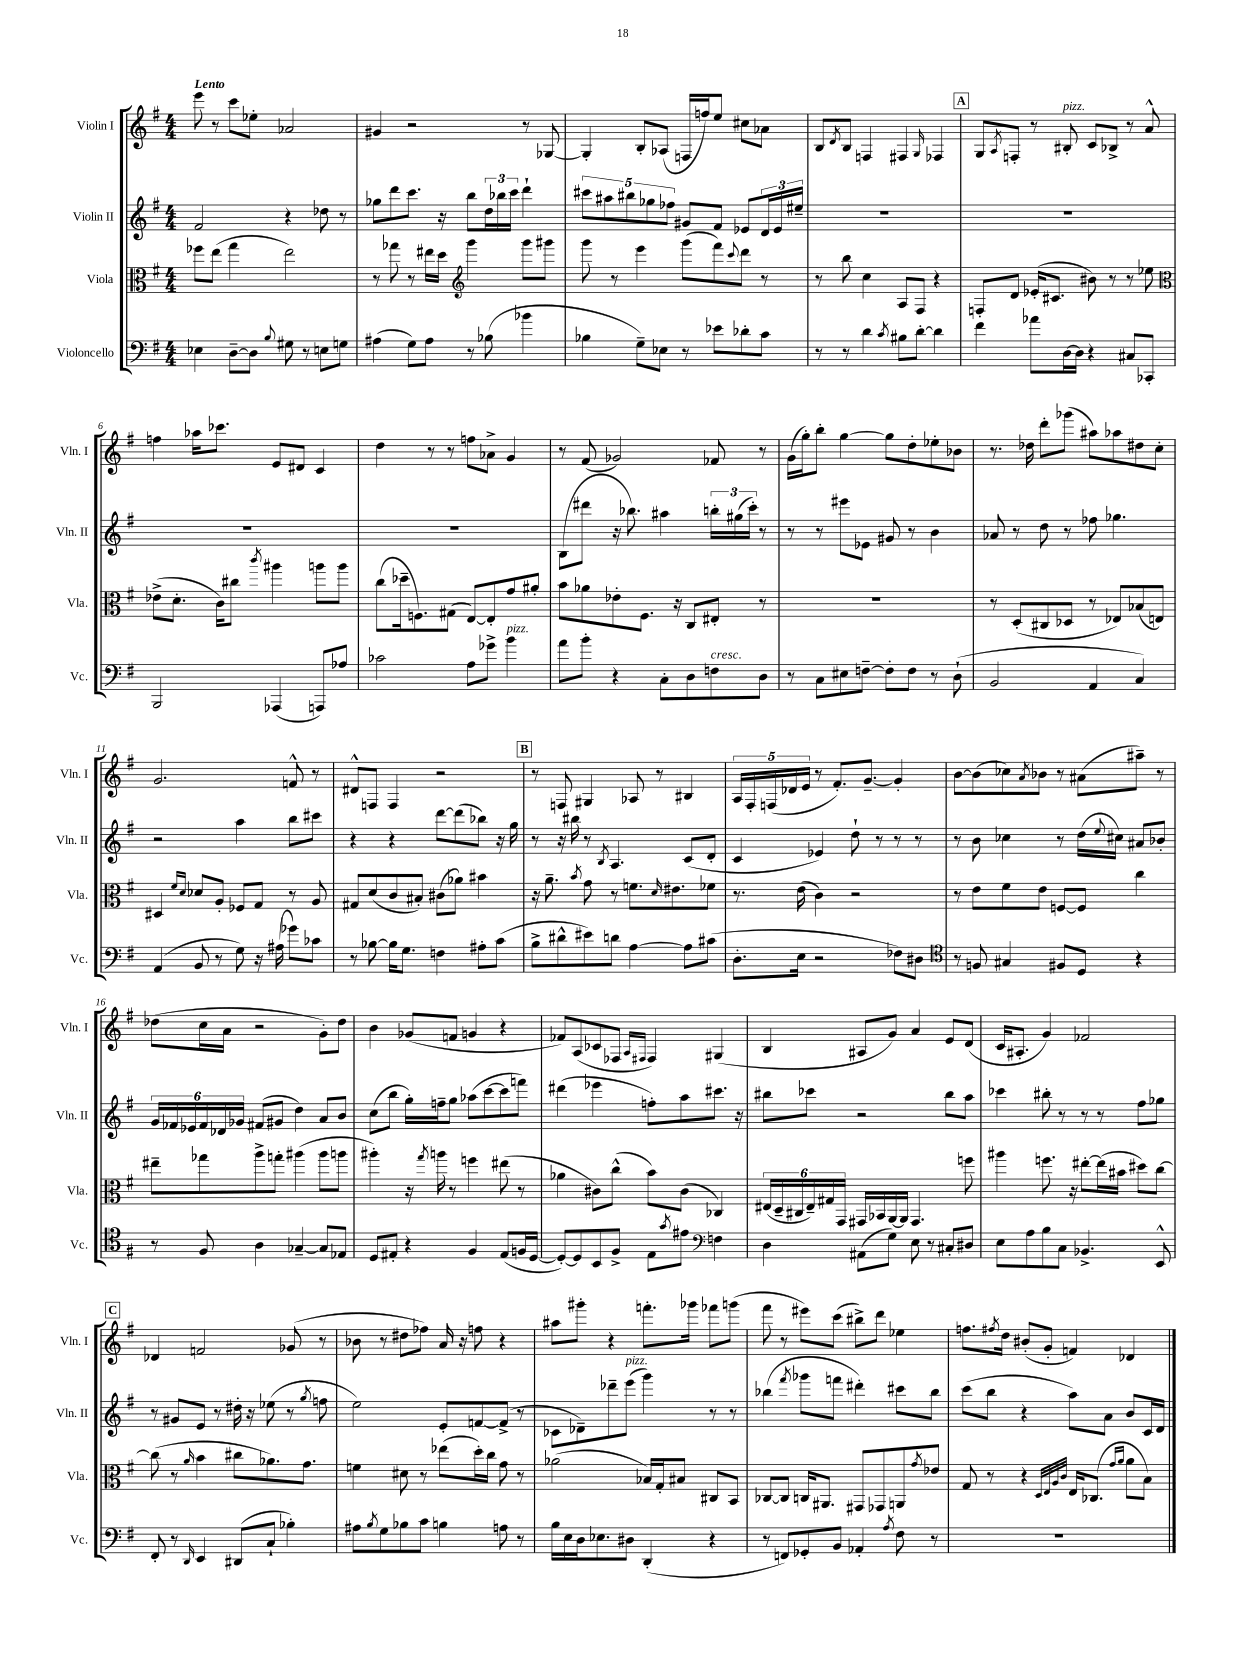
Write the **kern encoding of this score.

**kern	**kern	**kern	**kern
*staff4	*staff3	*staff2	*staff1
*clefF4	*clefC3	*clefG2	*clefG2
*k[f#]	*k[f#]	*k[f#]	*k[f#]
*M4/4	*M4/4	*M4/4	*M4/4
4E-	8ff-	2f#	8eee
.	(8ee	.	8r
[8D~	4gg	.	8ccc
8D]	.	.	8ee-'
8qqB	.	.	.
8G#	2ee)	4r	2a-
8r	.	.	.
8E	.	8dd-	.
8G	.	8r	.
=	=	=	=
(4A#	8r	8gg-	4g#
.	8gg-	8ddd	.
8G)	8r	8.ccc	2r
8A#	16ee#	.	.
.	16dd	16r	.
*	*clefG2	*	*
8r	4ggg	8bb	.
(8B-	.	24dd	.
.	.	24bb-	.
.	.	24ccc	.
4b-	8ggg	4ddd`	8r
.	8ggg#	.	[8G-
=	=	=	=
4B-	8ggg	10ccc#	4G-']
.	.	10aa#	.
.	8r	.	.
.	.	10bb#	.
8G~)	4eee	.	8B'
.	.	10gg-	.
8E-	.	.	(8A-
.	.	10ff-	.
8r	(8ggg	8g#	16F
.	.	.	16ff)
8e-	8fff#)	8f#	8ee
.	8qqccc	.	.
8d-'	8ddd	8e-	8cc#
8c	8r	24d	8a-
.	.	24e-	.
.	.	24ee#~	.
=	=	=	=
8r	8r	1r	8B
.	.	.	8qd
8r	8bb	.	8B
4d	4cc	.	4F
8qc	.	.	.
8B#	8A	.	4F#
[8d'	8F#	.	.
.	.	.	16qqG
4d]	4r	.	4F-
=	=	=	=
4f#	8F'	1r	8G
.	.	.	8qA
.	8d	.	8F'
8a-	(16e-'	.	8r
.	8.c#	.	.
[16D	.	.	8B#'
16D]	.	.	.
4r	8b#)	.	8c
.	8r	.	8B-^
8C#	8r	.	8r
8CC-'	8ee-	.	8a^^
=	=	=	=
*	*clefC3	*	*
2BBB	(8e-^	1r	4ff
.	8.d'	.	.
.	.	.	16aa-
.	16c)	.	8.ccc-
.	8cc#	.	.
.	8qccc	.	.
(4AAA-	4aa#	.	8e
.	.	.	8d#
8AAA)	8aa	.	4c
8A-	8aa	.	.
=	=	=	=
2c-	(8cc	1r	4dd
.	16dd-~	.	.
.	8.F)	.	.
.	.	.	8r
.	(8G#	.	8r
8A	[8E)	.	8ff
8g-^	8E']	.	8a-^
4b	8g	.	4g
.	8a#'	.	.
=	=	=	=
8a	8b	(8B	8r
8b'	8a-	8ddd#	(8f#
4r	8e-'	16r	2g-)
.	.	8.bb-)	.
.	8.F#	.	.
8C'	.	4aa#	.
.	16r	.	.
8D	8C	.	.
8F	8E#'	24bb'	8f-
.	.	(24gg#	.
.	.	24ccc')	.
8D	8r	8r	8r
=	=	=	=
8r	1r	8r	(16g
.	.	.	16gg')
8C	.	8r	8bb'
8E#	.	8eee#	[4gg
[8F~	.	8e-	.
8F']	.	8g#	8gg]
8F	.	8r	8dd'
8r	.	4b	8ee-'
(8D`	.	.	8b-
=	=	=	=
2BB	8r	8a-	8.r
.	(8D'	8r	.
.	.	.	16dd-
.	8C#	8dd	8ddd'
.	8D-	8r	(8ggg-
4AA	8r	8ff-	8aa#)
.	8E-)	4.gg-	8aa-
4C)	(8B-	.	8dd#
.	8E)	.	8cc'
=	=	=	=
(4AA	4D#	2r	2.g
.	16qqf#	.	.
.	16qqd	.	.
8BB	8d-	.	.
8r	8A'	.	.
8G)	8F-	4aa	.
16r	8G	.	.
(16A#	.	.	.
8g-)	8r	8bb	8f^^
8c-	8A	8ccc#	8r
=	=	=	=
8r	8G#	4r	8d#^^
[8B-	(8d	.	8F
16B-]	8c	4r	4F
8.G	.	.	.
.	8B#')	.	.
4F	(8c#	[8ddd	2r
.	8a-)	(8ddd]	.
8A#'	4b#	8bb-)	.
(8c	.	16r	.
.	.	16gg	.
=	=	=	=
8B^	16r	8r	8r
.	8.a~	.	.
8d#^^	.	16r	8F
.	.	16bb#	.
.	8qb	.	.
8e#)	8g	8r	4G#
.	.	8qB	.
8d	8r	4.A	.
[4A	8.f	.	8A-
.	.	.	8r
.	16qqd	.	.
.	8.e#	.	.
8A]	.	(8c	4B#
(8c#	8f-	8d'	.
=	=	=	=
8.D'	8.r	4c	20A
.	.	.	20F#'
.	.	.	(20F
.	.	.	20d-
16E	(16e	.	.
.	.	.	20e
2r	4c)	4e-)	8r
.	.	.	8.f#')
.	2r	8dd`	.
.	.	.	[8.g~
.	.	8r	.
8F-)	.	8r	4g']
8D#	.	8r	.
=	=	=	=
*clefC4	*	*	*
8r	8r	8r	[8b
8F	8e	8b	(8b]
4G#	8f#	4cc-	8cc-)
.	.	.	8qa
.	8e	.	8b-
8F#	[8F	8r	8r
8D	8F]	(16dd	(8a#
.	.	8qqee	.
.	.	16cc#)	.
4r	4cc	8a#	8aa#~)
.	.	8b-'	8r
=	=	=	=
8r	8ee#~	24g	(8dd-
.	.	24f-	.
.	.	24e-	.
8F#	8gg-	24f-	16cc
.	.	24d-	.
.	.	.	16a
.	.	24g-	.
4A	8aa^	(8f#	2r
.	8gg'	8g#	.
[4G-~	(4aa#	4dd)	.
8G-]	8aa#	8a	8g')
8E-	8aa	8b	8dd-
=	=	=	=
8D	4aa#')	(8cc	4b
8E#'	.	8bb	.
4r	16r	16gg')	(8g-
.	8qgg	.	.
.	16aa	16ff~	.
.	8r	8gg	8f
4F#	4ff	(8aa-	4g
.	.	[8ccc	.
(8E#	(8ee#	8ccc]	4r
16F	8r	8fff)	.
[16D	.	.	.
=	=	=	=
8D'_)	4a-	(4ddd#	8f-)
8D]	.	.	(8A
8BB	8c#)	4eee-	8c-
8F#^	(8cc^^	.	8F-
.	.	.	16qqA
.	.	.	16qqF#
8E	8b)	8ff')	4F#)
8qg	.	.	.
8e#	(8c#	8aa	.
*clefF4	*	*	*
4F	4C-)	8.ccc#	(4G#
.	.	16r	.
=	=	=	=
4D	(24E#	8bb#	4B
.	24D~	.	.
.	24C#	.	.
.	24E#~)	8ccc-	.
.	24G#	.	.
.	24GG	.	.
(8AA#	16GG#	2r	8A#
.	16BB-	.	.
8G)	[16AA	.	8g)
.	16AA]	.	.
8E	4.GG#	.	4a
8r	.	.	.
8C#'	.	8bb#	8e
8D#	8ff	8aa	(8d
=	=	=	=
8E	4aa#	4ccc-	16c
.	.	.	8.A#'
8A	.	.	.
8B	8.ff	8bb#'	4g)
8C	.	8r	.
.	16r	.	.
4.BB-^	[8ee#'	8r	2f-
.	(16ee#]	8r	.
.	16b#	.	.
.	8dd#)	8ff#	.
8EE^^	[8cc	8gg-	.
=	=	=	=
8FF#'	(8cc]	8r	4d-
8r	8r	8g#	.
16qqDD	16qqa	.	.
4EE	4b	8e	2f
.	.	8r	.
(8DD#	8cc#	16dd#'	.
.	.	16r	.
8C`	8.a-)	(8ee-	.
4B-')	.	8r	(8g-
.	8.g	.	.
.	.	8qgg	.
.	.	8ff	8r
=	=	=	=
8A#	4f	2ee)	8b-
8qB	.	.	.
8G	.	.	8r
8B-	8d#	.	8dd#
8c	8r	.	8ff-)
4B	(8ee-	8e'	16a
.	.	.	16r
.	16dd')	[8f	8ff
.	16cc	.	.
8A	8g	(8f^]	4r
8r	8r	8r	.
=	=	=	=
16B	(2a-	8c-	8aa#
16E	.	.	.
16D	.	8d-~)	8ggg#'
8.E-	.	.	.
.	.	8ddd-~	4r
8D#	.	(8eee	.
(4DD'	16B-)	4ggg)	8.fff'
.	16G'	.	.
.	8B#	.	.
.	.	.	16ggg-
4r	8C#	8r	8fff-
.	8BB	8r	(8ggg
=	=	=	=
8r	[8C-	(4bb-	8fff#
8FF)	8C-]	.	8r
.	.	8qfff#	.
8GG-'	16C	8ggg-	8eee#)
.	8.AA#	.	.
8BB	.	8fff	(8ccc
4AA-'	8GG#	4ddd#')	8bb#^)
.	8GG-	.	8ddd
8qA	.	.	.
8F#	8AA	8ccc#	4ee-
.	8qg	.	.
8r	8e-	8bb-	.
=	=	=	=
1r	8G	(8ccc	8.ff
.	8r	8bb	.
.	.	.	8qff#
.	.	.	16dd
.	4r	4r	(8b#'
.	.	.	8g'
.	32qqD	.	.
.	32qqE	.	.
.	32qqA	.	.
.	32qqc	.	.
.	16E	8aa)	4f)
.	(8.C-	.	.
.	.	8a	.
.	16qqg	.	.
.	16qqa	.	.
.	8a	8b	4d-
.	8B)	16c	.
.	.	16d	.
==	==	==	==
*-	*-	*-	*-
